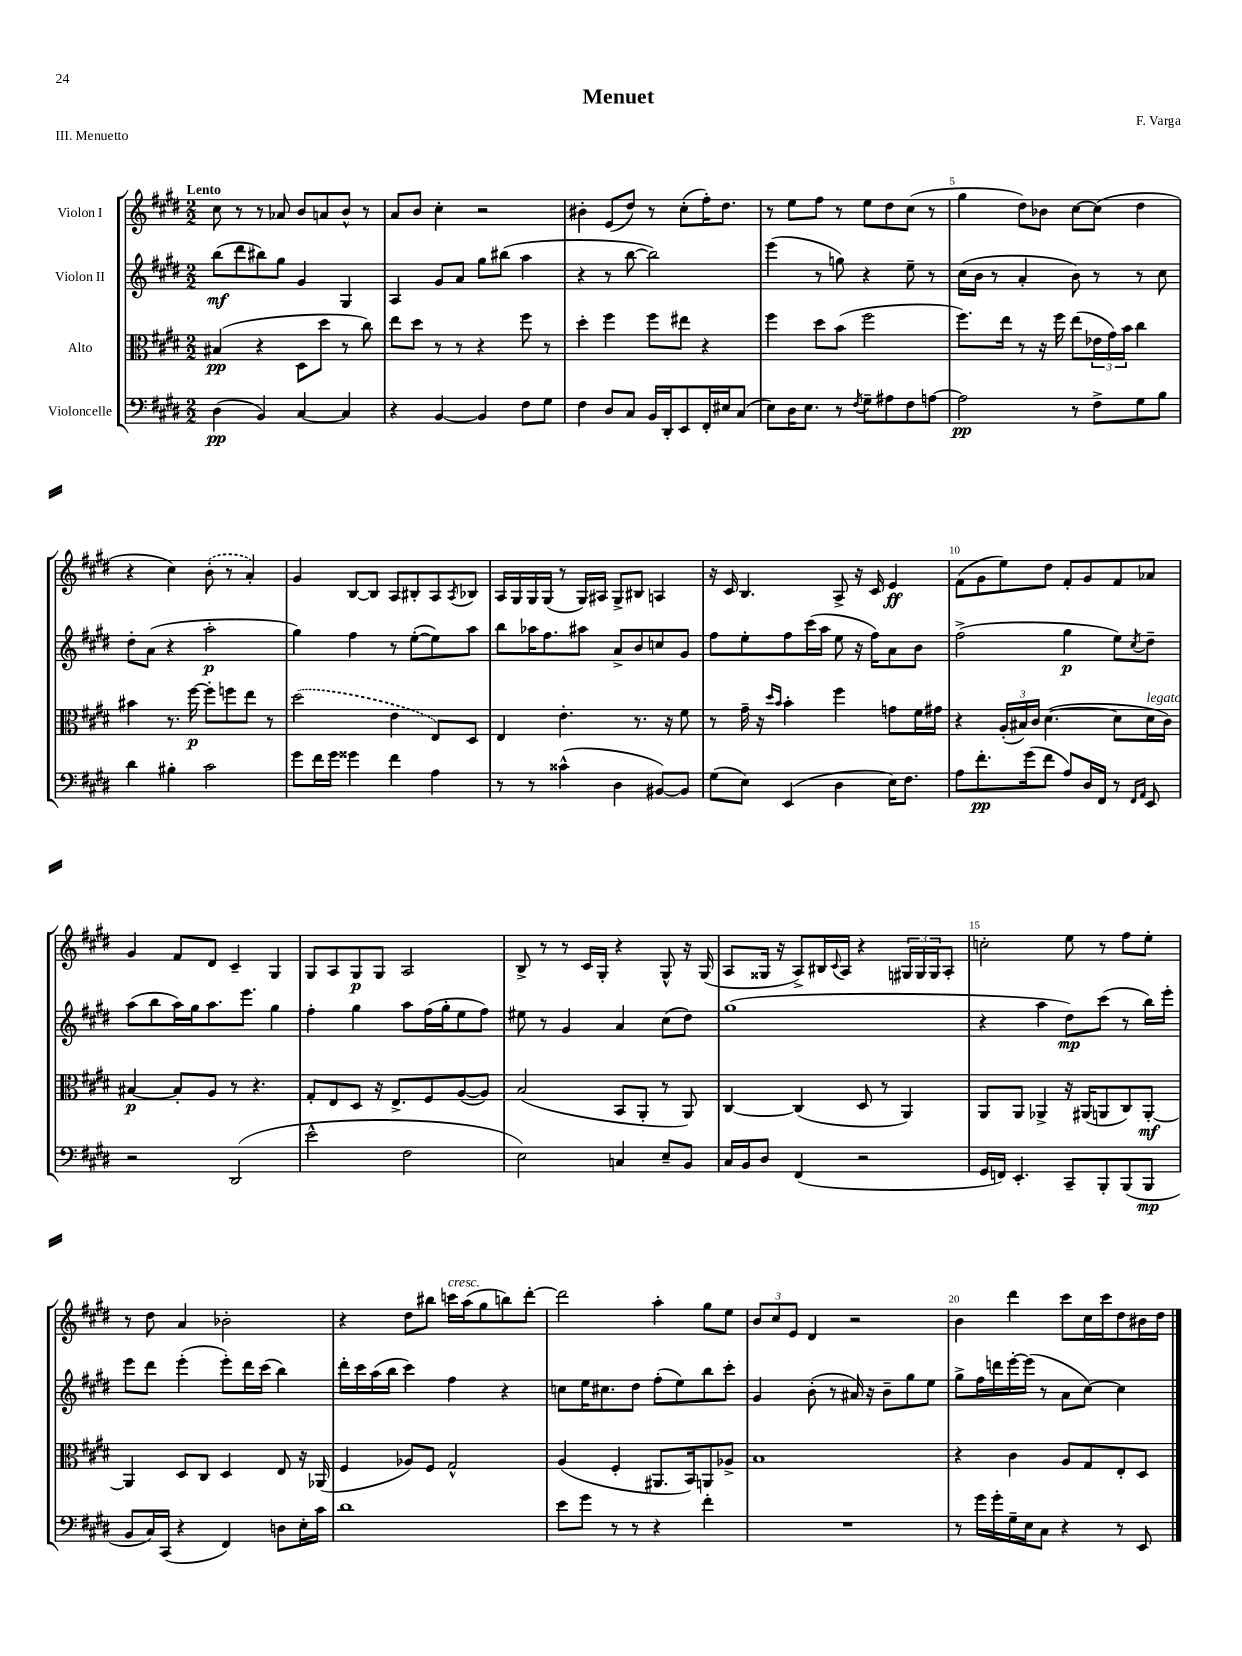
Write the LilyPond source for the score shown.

\header { title = "Menuet" composer = "F. Varga" piece = "III. Menuetto" }
<<
\new StaffGroup <<
\new Staff = "s0" \with { instrumentName = "Violon I" } {
    \clef treble \key e \major \numericTimeSignature \time 2/2 \tempo "Lento"
    cis''8 r8 r8 aes'8 b'8 a'8 b'8-^ r8 |
    a'8 b'8 cis''4-. r2 |
    bis'4-. e'8( dis''8) r8 cis''8-.( fis''16-.) dis''8. |
    r8 e''8 fis''8 r8 e''8 dis''8 cis''8( r8 |
    gis''4 dis''8) bes'8 cis''8~ cis''8( dis''4 |
    r4 cis''4) \once \slurDashed b'8-.( r8 a'4-.) |
    gis'4 b8~ b8 a8 bis8-. a8 \acciaccatura { a8 } bes8 |
    a16 gis16 gis16 gis16( r8 gis16) ais16 gis8-> bis8 a4 |
    r16 cis'16 b4. a8-> r16 cis'16 e'4\ff |
    fis'8( gis'8 e''8) dis''8 fis'8-. gis'8 fis'8 aes'8 |
    gis'4 fis'8 dis'8 cis'4-- gis4 |
    gis8 a8 gis8\p gis8 a2 |
    b8-> r8 r8 cis'16 gis16-. r4 gis8-^ r16 gis16( |
    a8 gisis16 r16 a8->) bis16 \appoggiatura { cis'8 } a16 r4 \tuplet 3/2 { gis16 gis16 gis16 } a8-. |
    c''2-. e''8 r8 fis''8 e''8-. |
    r8 dis''8 a'4 bes'2-. |
    r4 dis''8 bis''8 c'''16^\markup { \italic "cresc." } a''16( gis''8 b''8) dis'''8~-. |
    dis'''2 a''4-. gis''8 e''8 |
    \tuplet 3/2 { b'8 cis''8 e'8 } dis'4 r2 |
    b'4 dis'''4 cis'''8 cis''16 cis'''16 dis''8 bis'16 dis''16 \bar "|." |
}
\new Staff = "s1" \with { instrumentName = "Violon II" } {
    \clef treble \key e \major \numericTimeSignature \time 2/2
    b''8\mf( dis'''8 bis''8) gis''8 gis'4 gis4 |
    a4 gis'8 a'8 gis''8 bis''8( a''4 |
    r4 r8 b''8~ b''2) |
    e'''4( r8 g''8) r4 e''8-- r8 |
    cis''16( b'16 r8 a'4-. b'8) r8 r8 cis''8 |
    dis''8-. a'8( r4 a''2-.\p |
    gis''4) fis''4 r8 e''8~-.( e''8) a''8 |
    b''8 aes''16 fis''8. ais''8 a'8-> b'8 c''8 gis'8 |
    fis''8 e''8-. fis''8 cis'''16( a''16 e''8 r16 fis''16) a'8 b'8 |
    fis''2->( gis''4\p e''8) \acciaccatura { cis''8 } dis''8-- |
    a''8( b''8 a''16) gis''16 a''8. e'''8. gis''4 |
    fis''4-. gis''4 a''8 fis''16( gis''16-. e''8 fis''8) |
    eis''8 r8 gis'4 a'4 cis''8( dis''8) |
    gis''1( |
    r4 a''4 dis''8\mp) cis'''8( r8 b''16) e'''16-. |
    e'''8 dis'''8 e'''4-.( e'''8-.) dis'''16 cis'''16( b''4) |
    dis'''16-. cis'''16 a''16( b''16 cis'''4) fis''4 r4 |
    c''8 e''16 cis''8. dis''8 fis''8-.( e''8) b''8 cis'''8-. |
    gis'4 b'8-.( r8 ais'16) r16 b'8-- gis''8 e''8 |
    gis''8-> fis''16 d'''16 e'''16~-. e'''16( r8 a'8 cis''8~) cis''4 \bar "|." |
}
\new Staff = "s2" \with { instrumentName = "Alto" } {
    \clef alto \key e \major \numericTimeSignature \time 2/2
    bis4\pp( r4 dis8 dis''8 r8 cis''8) |
    e''8 dis''8 r8 r8 r4 fis''8 r8 |
    dis''4-. fis''4 fis''8 eis''8 r4 |
    fis''4 dis''8 b'8( fis''2 |
    fis''8.) e''16 r8 r16 fis''16 e''8( \tuplet 3/2 { ees'16 gis'16) b'16 } cis''4 |
    bis'4 r8. fis''16~\p fis''8-. f''8 e''8 r8 |
    \once \slurDashed dis''2( e'4 e8) dis8 |
    e4 e'4.-. r8. r16 fis'8 |
    r8 gis'16-- r16 \grace { dis''16 b'16 } b'4-. fis''4 g'8 fis'16 gis'16 |
    r4 \tuplet 3/2 { a16-.( bis16) cis'16 } dis'4.~( dis'8 dis'16^\markup { \italic "legato" } cis'16) |
    bis4~\p bis8-. a8 r8 r4. |
    gis8-. e8 dis8 r16 e8.-> fis8 a8~( a8) |
    b2( b,8 a,8-. r8 a,8) |
    cis4~ cis4( dis8 r8 a,4) |
    a,8 a,8 aes,4-> r16 ais,16( a,8 cis8) a,8~-.\mf |
    a,4 dis8 cis8 dis4 e8 r16 aes,16( |
    fis4 aes8) fis8 gis2-^ |
    a4( fis4-. ais,8. b,16) a,8 aes8-> |
    b1 |
    r4 cis'4 a8 gis8 e8-. dis8 \bar "|." |
}
\new Staff = "s3" \with { instrumentName = "Violoncelle" } {
    \clef bass \key e \major \numericTimeSignature \time 2/2
    dis4\pp( b,4) cis4~ cis4 |
    r4 b,4~ b,4 fis8 gis8 |
    fis4 dis8 cis8 b,16 dis,16-. e,8 fis,16-. eis16 cis8( |
    e8) dis16 e8. r8 \acciaccatura { fis8 } gis8-- ais8 fis8 a8~ |
    a2\pp r8 fis8-> gis8 b8 |
    dis'4 bis4-. cis'2 |
    gis'8 fis'16 gis'16 gisis'4 fis'4 a4 |
    r8 r8 cisis'4-^( dis4 bis,8~) bis,8 |
    gis8( e8) e,4( dis4 e16) fis8. |
    a8 fis'8.-.\pp gis'16( fis'8 a8) dis16 fis,16 r8 \grace { fis,16 a,16 } e,8 |
    r2 dis,2( |
    e'2-^ fis2 |
    e2) c4 e8-- b,8 |
    cis16 b,16 dis8 fis,4( r2 |
    gis,16 f,16) e,4.-. cis,8-- b,,8-. b,,8( b,,8\mp |
    b,8 cis16) cis,16( r4 fis,4) d8 e16-. cis'16 |
    dis'1 |
    e'8 gis'8 r8 r8 r4 fis'4-. |
    R1 |
    r8 gis'16 gis'16-. gis16-- e16 cis8 r4 r8 e,8 \bar "|." |
}
>>
>>
\layout { \context { \Score \override BarNumber.break-visibility = ##(#f #t #t) barNumberVisibility = #(every-nth-bar-number-visible 5) } }
